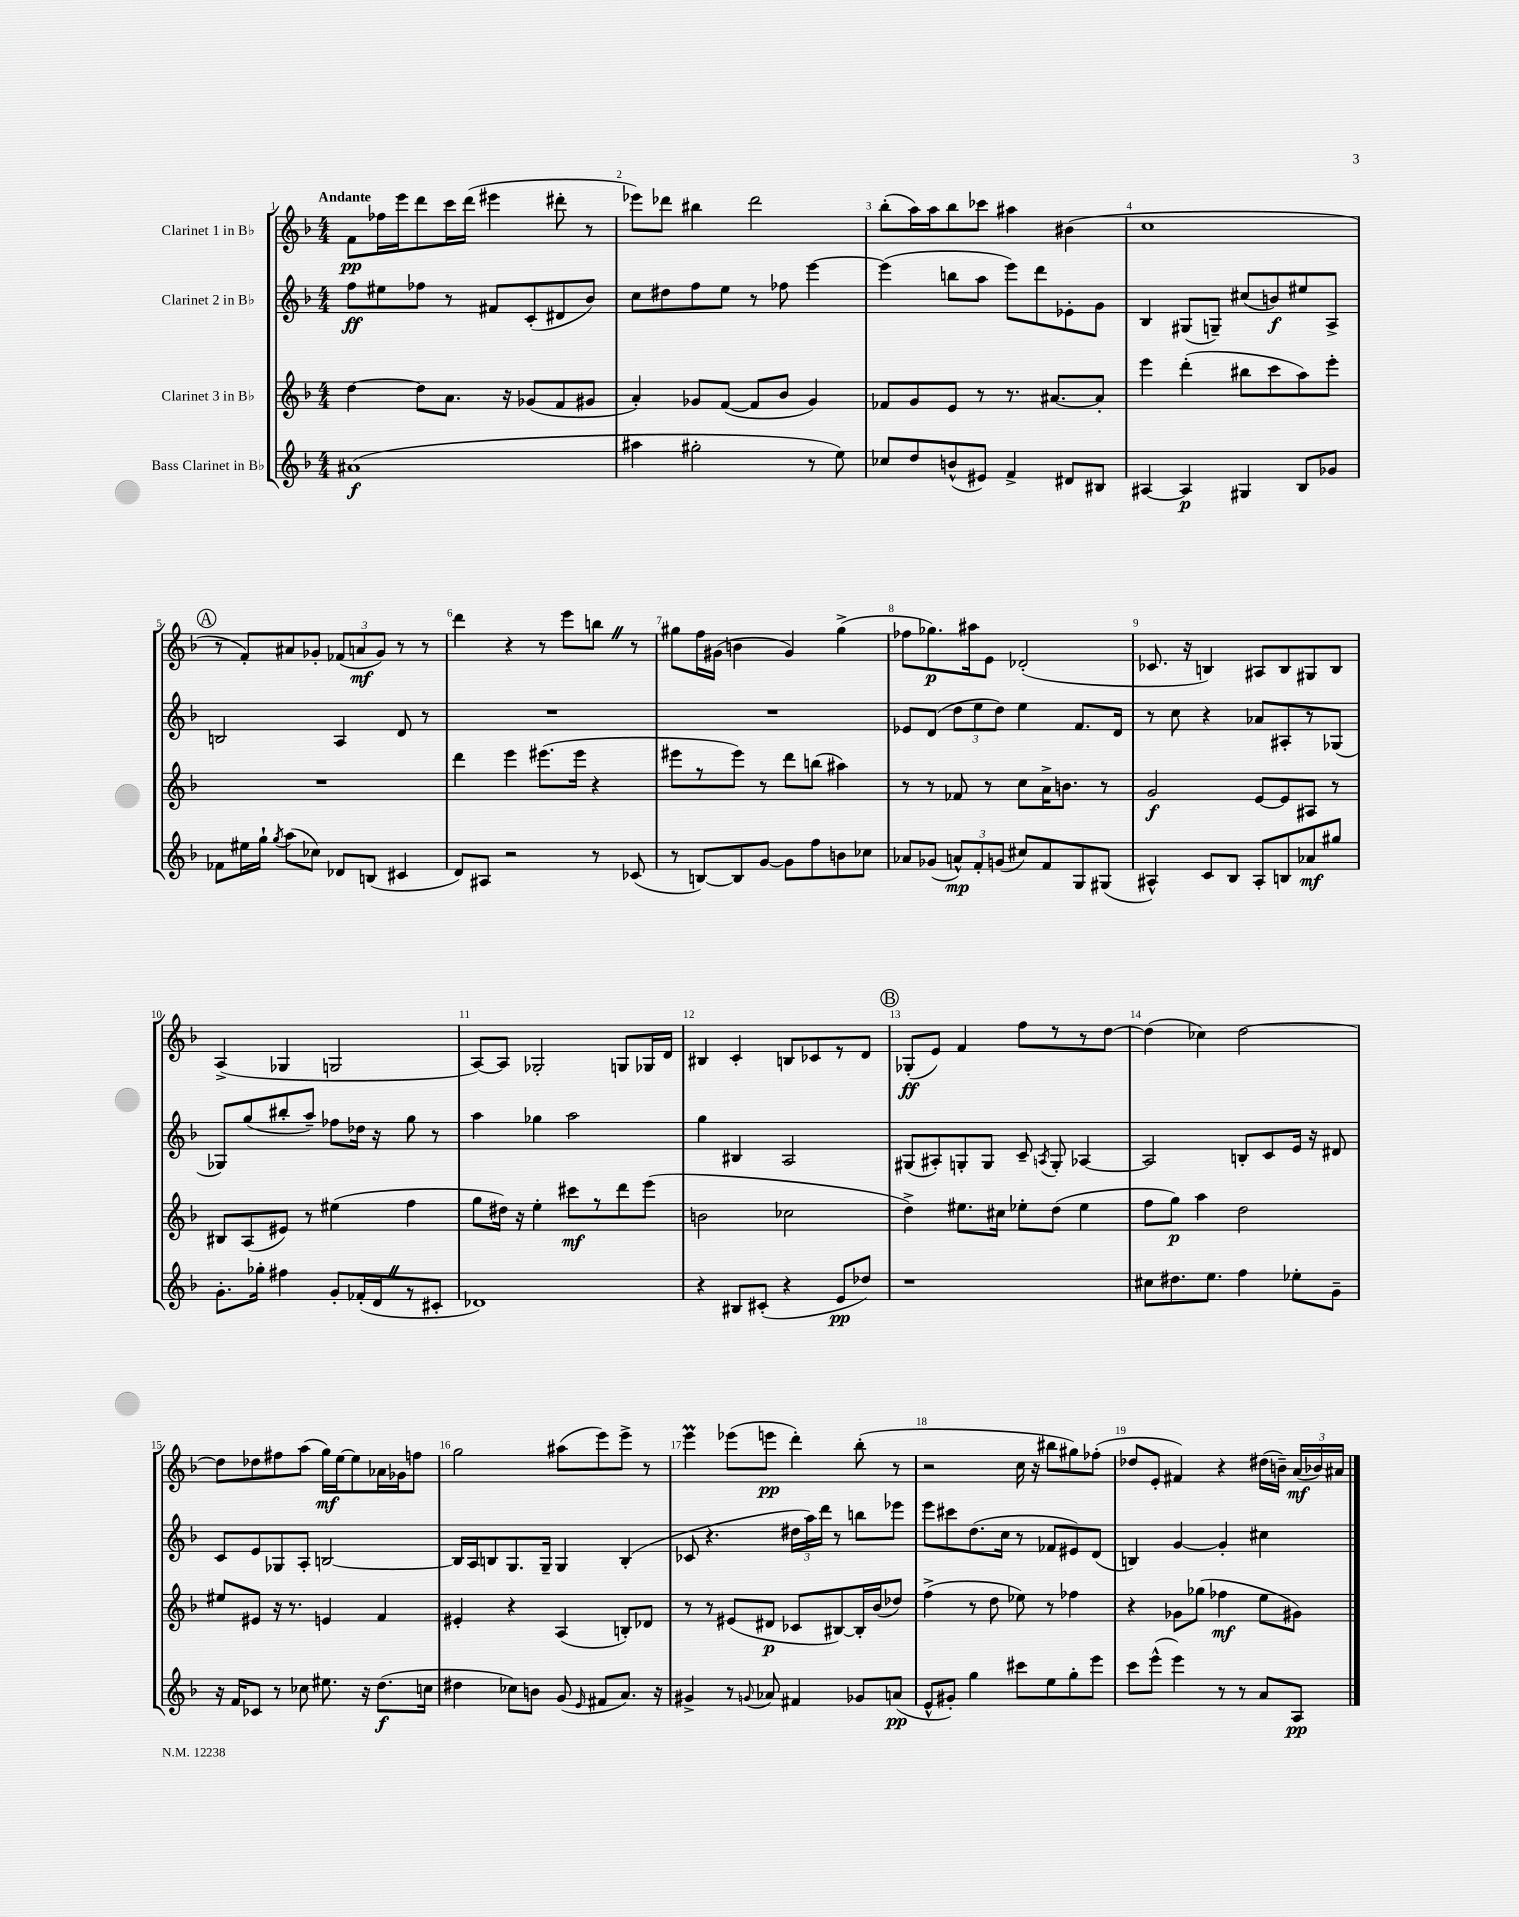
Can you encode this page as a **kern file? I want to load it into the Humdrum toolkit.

**kern	**dynam	**kern	**dynam	**kern	**dynam	**kern	**dynam
*part4	*part4	*part3	*part3	*part2	*part2	*part1	*part1
*staff4	*staff4	*staff3	*staff3	*staff2	*staff2	*staff1	*staff1
*I"Bass Clarinet in B♭	*	*I"Clarinet 3 in B♭	*	*I"Clarinet 2 in B♭	*	*I"Clarinet 1 in B♭	*
*clefG2	*	*clefG2	*	*clefG2	*	*clefG2	*
*k[b-]	*	*k[b-]	*	*k[b-]	*	*k[b-]	*
*M4/4	*	*M4/4	*	*M4/4	*	*M4/4	*
=1	=1	=1	=1	=1	=1	=1	=1
!	!	!	!	!	!	!LO:TX:a:B:t=Andante	!
(1a#X	f	[4dd\	.	8ff\L	ff	8f\L	pp
.	.	.	.	8ee#X\	.	16ff-X\L	.
.	.	.	.	.	.	16eee\J	.
.	.	8dd\L]	.	8ff-X\J	.	8ddd\	.
.	.	8.a\J	.	8r	.	16ccc\L	.
.	.	.	.	.	.	(16ddd\JJ	.
.	.	.	.	8f#X/L	.	4eee#X\	.
.	.	16r	.	.	.	.	.
.	.	(8g-X/L	.	(8c'/	.	.	.
.	.	8f/	.	8d#X/	.	8ddd#X'\	.
.	.	8g#X/J	.	8b-/J)	.	8r	.
=2	=2	=2	=2	=2	=2	=2	=2
4aa#X\	.	4a'/)	.	8cc\L	.	8eee-X\L)	.
.	.	.	.	8dd#X\	.	8ddd-X\J	.
2gg#X'\	.	8g-X/L	.	8ff\	.	4bb#X\	.
.	.	([8f/J	.	8ee\J	.	.	.
.	.	8f/L]	.	8r	.	2ddd-\	.
.	.	8b-/J	.	8ff-X\	.	.	.
8r	.	4g-/)	.	[4eee\	.	.	.
8ee\)	.	.	.	.	.	.	.
=3	=3	=3	=3	=3	=3	=3	=3
8cc-X/L	.	8f-X/L	.	(4eee\]	.	(8bb-'\L	.
8dd/	.	8g/	.	.	.	16aa\L)	.
.	.	.	.	.	.	16aa\J	.
(8bn^^/	.	8e/J	.	8bbn\L	.	8bb-\	.
8e#X/J)	.	8r	.	8aa\J	.	8ccc-X\J	.
4f^/	.	8.r	.	8eee\L)	.	4aa#X\	.
.	.	.	.	8ddd\	.	.	.
.	.	[8.a#X/L	.	.	.	.	.
8d#X/L	.	.	.	8e-X'\	.	(4b#X\	.
8B#X/J	.	8a#'/J]	.	8g\J	.	.	.
=4	=4	=4	=4	=4	=4	=4	=4
[4A#X/	.	4eee\	.	4B-/	.	1cc	.
4A#/]	p	(4ddd'\	.	(8G#X/L	.	.	.
.	.	.	.	8Gn~/J)	.	.	.
4G#X/	.	8bb#X\L	.	(8cc#X/L	.	.	.
.	.	8ccc\	.	8bn/)	f	.	.
8B-/L	.	8aa\)	.	8ee#X/	.	.	.
8g-X/J	.	8eee'\J	.	8A^/J	.	.	.
!!LO:LB:g=z
!!LO:REH:place=s1:t=A
=5	=5	=5	=5	=5	=5	=5	=5
8f-X\L	.	1r	.	2Bn/	.	8r	.
16ee#X\L	.	.	.	.	.	8f'/L)	.
16gg`\JJ	.	.	.	.	.	.	.
8qgg/	.	.	.	.	.	.	.
(8aa\L	.	.	.	.	.	8a#X/	.
8cc-X\J)	.	.	.	.	.	8g-X'/J	.
8d-X/L	.	.	.	4A/	.	(12f-X/L	.
.	.	.	.	.	.	12an/	mf
(8Bn/J	.	.	.	.	.	.	.
.	.	.	.	.	.	12g-/J)	.
4c#X/	.	.	.	8d/	.	8r	.
.	.	.	.	8r	.	8r	.
=6	=6	=6	=6	=6	=6	=6	=6
8d/L)	.	4ddd\	.	1r	.	4ddd\	.
8A#X/J	.	.	.	.	.	.	.
2r	.	4eee\	.	.	.	4r	.
.	.	(8.eee#X\L	.	.	.	8r	.
.	.	.	.	.	.	8eee\L	.
.	.	16eee#\Jk	.	.	.	.	.
8r	.	4r	.	.	.	8bbnZ\J	.
(8c-X/	.	.	.	.	.	8r	.
=7	=7	=7	=7	=7	=7	=7	=7
8r	.	8eee#X\L	.	1r	.	8gg#X\L	.
[8Bn/L)	.	8r	.	.	.	16ff\L	.
.	.	.	.	.	.	(16g#X\JJ	.
8B/]	.	8eee#\J)	.	.	.	4bn\	.
[8g/J	.	8r	.	.	.	.	.
8g\L]	.	8ddd\L	.	.	.	4g#/)	.
8ff\	.	(8bbn\J	.	.	.	.	.
8bn\	.	4aa#X\)	.	.	.	(4gg#^\	.
8cc-X\J	.	.	.	.	.	.	.
=8	=8	=8	=8	=8	=8	=8	=8
8a-X/L	.	8r	.	8e-X/L	.	8ff-X\L	.
(8g-X/J	.	8r	.	(8d/J	.	8.gg-X\)	p
12an^^/L)	mp	8f-X/	.	12dd\L	.	.	.
.	.	.	.	.	.	16aa#X\k	.
12f'/	.	.	.	12ee\	.	.	.
.	.	8r	.	.	.	8e\J	.
(12gn/J	.	.	.	12dd\J)	.	.	.
8cc#X/L)	.	8cc\L	.	4ee\	.	(2d-X'/	.
8f/	.	16a^\K	.	.	.	.	.
.	.	8.bn\J	.	.	.	.	.
8G/	.	.	.	8.f/L	.	.	.
(8G#X/J	.	8r	.	.	.	.	.
.	.	.	.	16d/Jk	.	.	.
=9	=9	=9	=9	=9	=9	=9	=9
4A#X^^/)	.	2g/	f	8r	.	8.c-X/	.
.	.	.	.	8cc\	.	.	.
.	.	.	.	.	.	16r	.
8c/L	.	.	.	4r	.	4Bn/)	.
8B-/J	.	.	.	.	.	.	.
8A#'/L	.	[8e/L	.	8a-X/L	.	8A#X/L	.
8Bn/	.	8e/]	.	8A#X'/	.	8B/	.
8a-X/	mf	8A#X/J	.	8r	.	8G#X/	.
8gg#X/J	.	8r	.	(8G-X/J	.	8B/J	.
!!LO:LB:g=z
=10	=10	=10	=10	=10	=10	=10	=10
8.g'\L	.	8B#X/L	.	8G-X/L)	.	(4A^/	.
.	.	(8A/	.	(8gg/	.	.	.
16gg-X'\Jk	.	.	.	.	.	.	.
4ff#X\	.	8e#X/J)	.	8bb#X'/	.	4G-X/	.
.	.	8r	.	8aa~/J)	.	.	.
8g'/L	.	(4ee#X\	.	8ff-X\L	.	2Gn/	.
(16f-X'/L	.	.	.	16dd-X\Jk	.	.	.
16dZ/J	.	.	.	16r	.	.	.
8r	.	4ff\	.	8gg\	.	.	.
8c#X'/J	.	.	.	8r	.	.	.
=11	=11	=11	=11	=11	=11	=11	=11
1d-X)	.	8gg\L	.	4aa\	.	[8A/L)	.
.	.	16dd#X\Jk)	.	.	.	8A/J]	.
.	.	16r	.	.	.	.	.
.	.	4ee'\	.	4gg-X\	.	2G-X'/	.
.	.	8ccc#X\L	mf	2aa\	.	.	.
.	.	8r	.	.	.	.	.
.	.	8ddd\	.	.	.	8Gn/L	.
.	.	(8eee\J	.	.	.	16G-X/L	.
.	.	.	.	.	.	16d/JJ	.
=12	=12	=12	=12	=12	=12	=12	=12
4r	.	2bn\	.	4gg\	.	4B#X/	.
8B#X/L	.	.	.	4B#X/	.	4c'/	.
(8c#X'/J	.	.	.	.	.	.	.
4r	.	2cc-X\	.	2A/	.	8Bn/L	.
.	.	.	.	.	.	8c-X/	.
8e/L	pp	.	.	.	.	8r	.
8dd-X/J)	.	.	.	.	.	8d/J	.
!!LO:REH:place=s1:t=B
=13	=13	=13	=13	=13	=13	=13	=13
1r	.	4dd^\)	.	(8G#X/L	.	(8G-X'/L	ff
.	.	.	.	8A#X'/)	.	8e/J)	.
.	.	8.ee#X\L	.	8Gn'/	.	4f/	.
.	.	.	.	8G/J	.	.	.
.	.	16cc#X\Jk	.	.	.	.	.
.	.	8ee-X'\L	.	8c~/	.	8ff\L	.
.	.	.	.	8qAn/	.	.	.
.	.	(8dd\J	.	8G'/	.	8r	.
.	.	4ee-\	.	[4A-X/	.	8r	.
.	.	.	.	.	.	[8dd\J	.
=14	=14	=14	=14	=14	=14	=14	=14
8cc#X\L	.	8ff\L	.	2A-/]	.	(4dd\]	.
8.dd#X\	.	8gg\J)	p	.	.	.	.
.	.	4aa\	.	.	.	4cc-X\)	.
8.ee\J	.	.	.	.	.	.	.
4ff\	.	2dd\	.	8Bn'/L	.	[2dd\	.
.	.	.	.	8c/	.	.	.
8ee-X'\L	.	.	.	16e/Jk	.	.	.
.	.	.	.	16r	.	.	.
8g~\J	.	.	.	8d#X/	.	.	.
!!LO:LB:g=z
=15	=15	=15	=15	=15	=15	=15	=15
16r	.	8ee#X/L	.	8c/L	.	8dd\L]	.
16f/KL	.	.	.	.	.	.	.
8c-X/J	.	8e#X/J	.	8e/	.	8dd-X\	.
8r	.	16r	.	8G-X/	.	8ff#X\	.
.	.	8.r	.	.	.	.	.
8cc-X\	.	.	.	8A'/J	.	(8aa\J	.
8.ee#X\	.	4en/	.	[2Bn/	.	16gg\LL)	mf
.	.	.	.	.	.	[16ee\J	.
.	.	.	.	.	.	8ee\]	.
16r	.	.	.	.	.	.	.
(8.dd\L	f	4f/	.	.	.	16a-X\L	.
.	.	.	.	.	.	16g-X\J	.
.	.	.	.	.	.	8ffn\J	.
16ccn\Jk	.	.	.	.	.	.	.
=16	=16	=16	=16	=16	=16	=16	=16
4dd#X\	.	4e#X'/	.	16B/LL]	.	2gg\	.
.	.	.	.	16A/J	.	.	.
.	.	.	.	8Bn/	.	.	.
8cc-X\L)	.	4r	.	8.G/	.	.	.
8bn\J	.	.	.	.	.	.	.
.	.	.	.	16G~/Jk	.	.	.
(8g/	.	(4A/	.	4G/	.	(8aa#X\L	.
16qqe/	.	.	.	.	.	.	.
8f#X/L	.	.	.	.	.	8eee\)	.
8.a/J)	.	8Bn'/L)	.	(4B'/	.	8eee^\J	.
.	.	8d-X/J	.	.	.	8r	.
16r	.	.	.	.	.	.	.
=17	=17	=17	=17	=17	=17	=17	=17
4g#X^/	.	8r	.	8c-X/	.	4eeem\	.
.	.	8r	.	4.r	.	.	.
8r	.	(8e#X/L	.	.	.	(8eee-X\L	.
8qqgn/	.	.	.	.	.	.	.
8a-X/	.	8d#X/J	p	.	.	8eeen\J	pp
4f#X/	.	8c-X/L	.	24dd#X\LL	.	4ddd'\)	.
.	.	.	.	24aa\)	.	.	.
.	.	.	.	24ddd\JJ	.	.	.
.	.	[8B#X/)	.	8r	.	.	.
8g-X/L	.	16B#'/L]	.	8bbn\L	.	(8bb-'\	.
.	.	(16b-/J	.	.	.	.	.
(8an/J	pp	8dd-X/J)	.	8eee-X\J	.	8r	.
=18	=18	=18	=18	=18	=18	=18	=18
8e^^/L	.	(4ff^\	.	8eee\L	.	2r	.
8g#X'/J)	.	.	.	8ccc#X\	.	.	.
4gg\	.	8r	.	(8.dd\	.	.	.
.	.	8dd\	.	.	.	.	.
.	.	.	.	16cc\Jk	.	.	.
8ccc#X\L	.	8ee-X\)	.	8r	.	16cc\	.
.	.	.	.	.	.	16r	.
8ee\	.	8r	.	8f-X/L	.	8bb#X\L	.
8gg'\	.	4ff-X\	.	8e#X/)	.	8gg#X\)	.
8eee\J	.	.	.	(8d/J	.	(8ff-X'\J	.
=19	=19	=19	=19	=19	=19	=19	=19
8ccc\L	.	4r	.	4Bn/)	.	8dd-X/L	.
(8eee^^\J	.	.	.	.	.	8e'/J	.
4eee\)	.	8g-X\L	.	[4g/	.	4f#X/)	.
.	.	(8gg-X\J	.	.	.	.	.
8r	.	4ff-X\	mf	4g'/]	.	4r	.
8r	.	.	.	.	.	.	.
8a/L	.	8ee\L	.	4cc#X\	.	(16dd#X\LL	.
.	.	.	.	.	.	16bn~\JJ)	.
8A/J	pp	8g#X\J)	.	.	.	(24a/LL	mf
.	.	.	.	.	.	24b-X/)	.
.	.	.	.	.	.	24a#X/JJ	.
==	==	==	==	==	==	==	==
*-	*-	*-	*-	*-	*-	*-	*-
